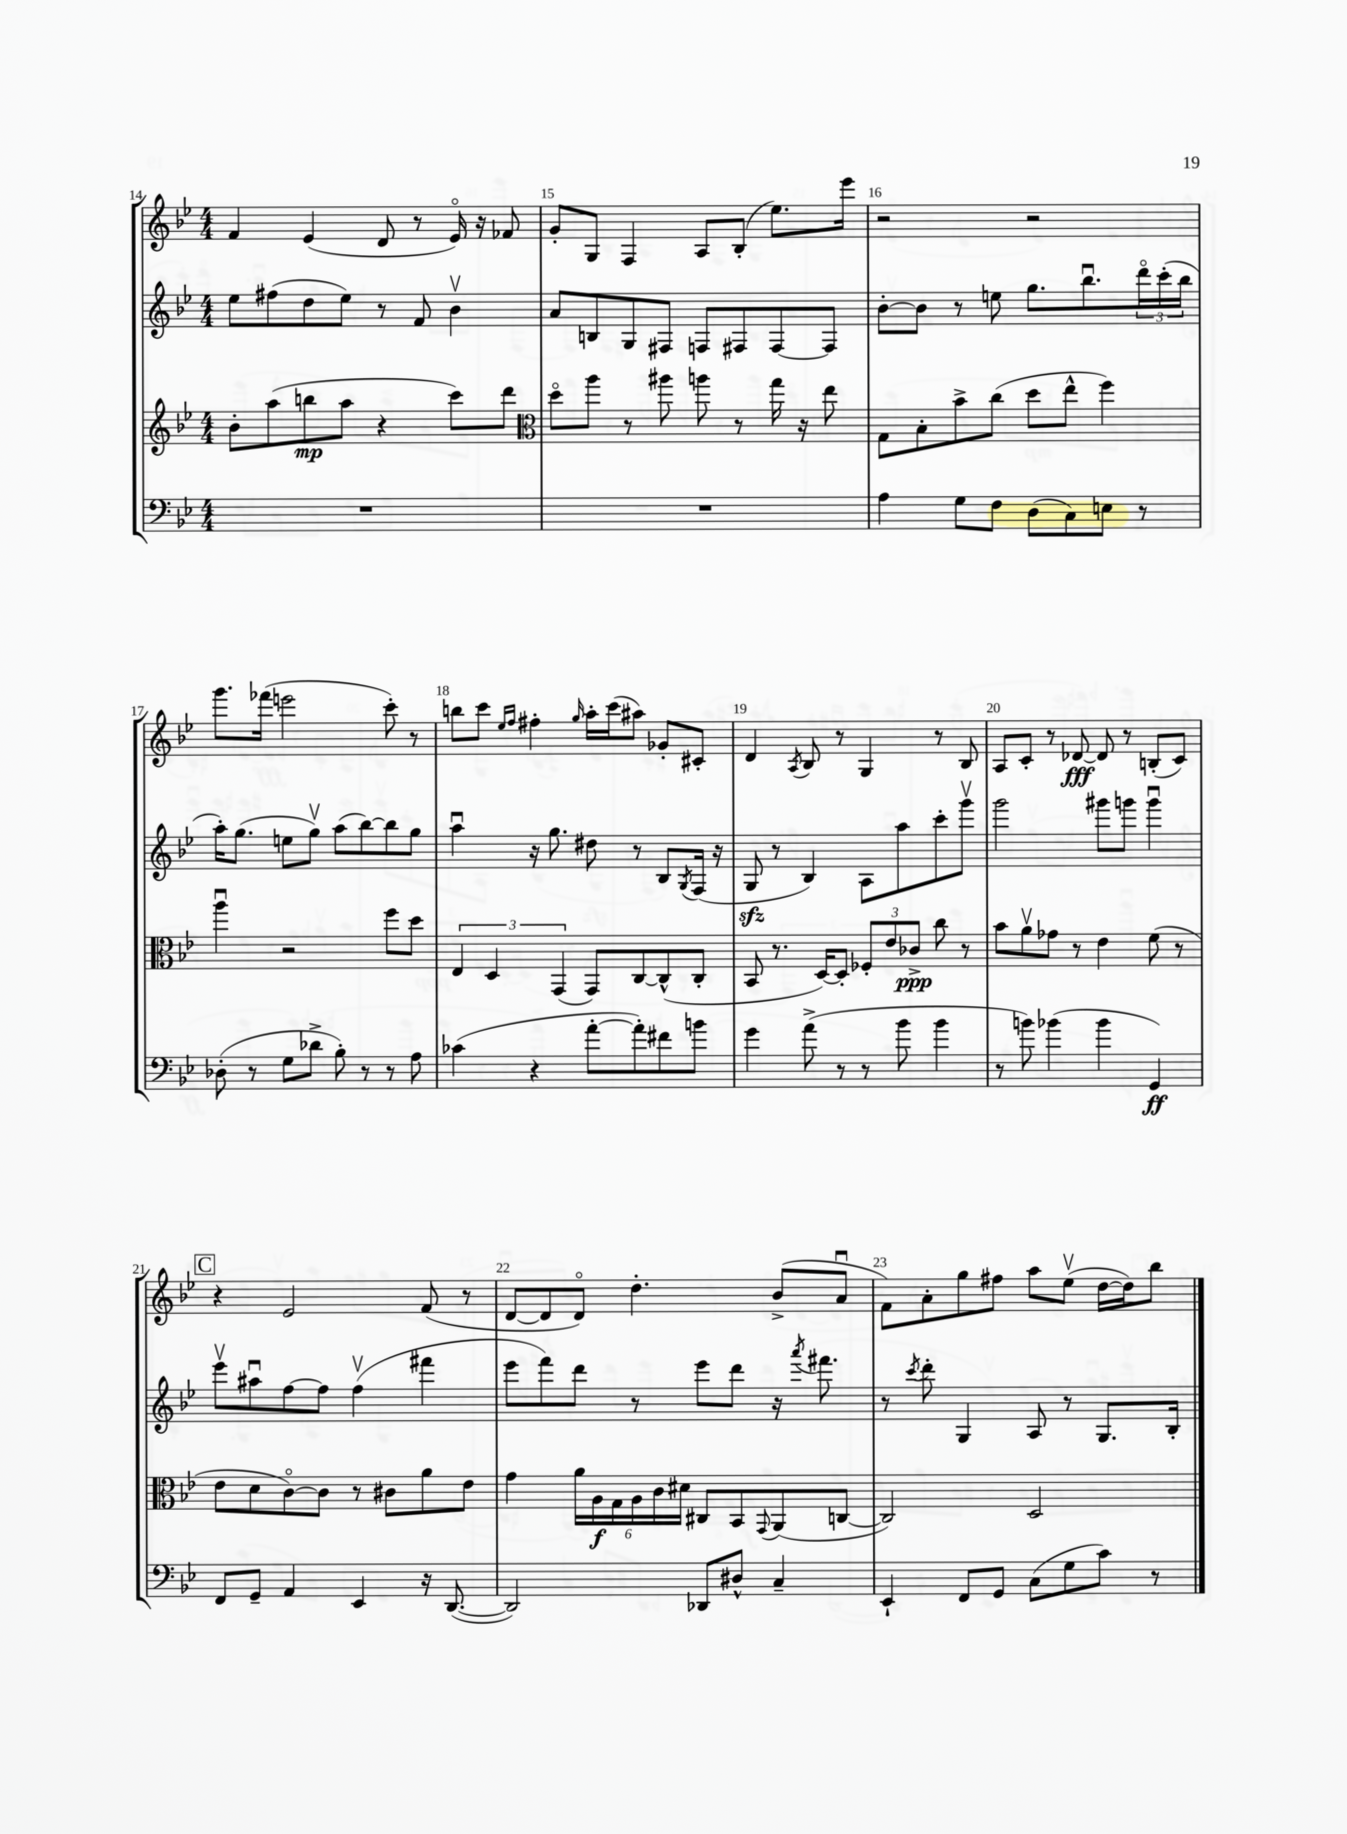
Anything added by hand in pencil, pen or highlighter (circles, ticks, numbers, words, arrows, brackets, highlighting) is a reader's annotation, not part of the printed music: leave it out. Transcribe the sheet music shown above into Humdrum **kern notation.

**kern	**dynam	**kern	**dynam	**kern	**kern	**dynam
*part4	*part4	*part3	*part3	*part2	*part1	*part1
*staff4	*staff4	*staff3	*staff3	*staff2	*staff1	*staff1
*clefF4	*	*clefG2	*	*clefG2	*clefG2	*
*k[b-e-]	*	*k[b-e-]	*	*k[b-e-]	*k[b-e-]	*
*M4/4	*	*M4/4	*	*M4/4	*M4/4	*
=14	=14	=14	=14	=14	=14	=14
1r	.	8b-'\L	.	8ee-\L	4f/	.
.	.	(8aa\	.	(8ff#X\	.	.
.	.	8bbn\	mp	8dd\	(4e-/	.
.	.	8aa\J	.	8ee-\J)	.	.
.	.	4r	.	8r	8d/	.
.	.	.	.	8f/	8r	.
.	.	8ccc\L)	.	4b-v\	16e-/)	.
.	.	.	.	.	16r	.
.	.	8ddd\J	.	.	8f-X/	.
=15	=15	=15	=15	=15	=15	=15
*	*	*clefC3	*	*	*	*
1r	.	8dd\L	.	8a/L	8g'/L	.
.	.	8aa\J	.	8Bn/	8G/J	.
.	.	8r	.	8G/	4F/	.
.	.	8aa#X\	.	8F#X/J	.	.
.	.	8aan\	.	8Fn/L	8A/L	.
.	.	8r	.	8F#X/	(8B-'/J	.
.	.	16gg\	.	[8F#/	8.ee-\L)	.
.	.	16r	.	.	.	.
.	.	8ee-\	.	8F#/J]	.	.
.	.	.	.	.	16eee-\Jk	.
=16	=16	=16	=16	=16	=16	=16
4A\	.	8G\L	.	[8b-'\L	2r	.
.	.	8B-'\	.	8b-\J]	.	.
8G\L	.	8b-^\	.	8r	.	.
8F\J	.	(8cc\J	.	8een\	.	.
(8D\L	.	8dd\L	.	8.gg\L	2r	.
8C\)	.	8ee-^^\J	.	.	.	.
.	.	.	.	8.bb-u\	.	.
8En\J	.	4ff\)	.	.	.	.
8r	.	.	.	24ddd\L	.	.
.	.	.	.	(24ccc'\	.	.
.	.	.	.	24bb-\JJ	.	.
!!LO:LB:g=z
=17	=17	=17	=17	=17	=17	=17
(8D-X'\	.	4aau\	.	16aa'\KL)	8.ggg\L	.
.	.	.	.	(8.gg\J	.	.
8r	.	.	.	.	.	.
.	.	.	.	.	(16fff-X\Jk	.
8G\L	.	2r	.	8een\L	2eeen\	.
8d-X^\J	.	.	.	8ggv\J)	.	.
8B-'\)	.	.	.	(8aa\L	.	.
8r	.	.	.	[8bb-\)	.	.
8r	.	8ff\L	.	8bb-\]	8ccc'\)	.
8A\	.	8dd\J	.	8gg\J	8r	.
=18	=18	=18	=18	=18	=18	=18
(4c-X\	.	6E-/	.	4aau\	8bbn\L	.
.	.	.	.	.	8ccc\J	.
.	.	6D/	.	.	.	.
.	.	.	.	.	16qqee-/LL	.
.	.	.	.	.	16qqff/JJ	.
4r	.	.	.	16r	4ff#X'\	.
.	.	.	.	8.gg\	.	.
.	.	(6GG/	.	.	.	.
.	.	.	.	.	16qqgg/	.
[8a'\L	.	8GG/L)	.	8dd#X\	16aa'\LL	.
.	.	.	.	.	(16ccc\J	.
8a'\])	.	[8C/	.	8r	8aa#X\J)	.
8f#X\	.	(8C^^/]	.	8B-/L	8g-X'/L	.
.	.	.	.	8qG/	.	.
8bn\J	.	8C'/J	.	(16F/Jk	8c#X'/J	.
.	.	.	.	16r	.	.
=19	=19	=19	=19	=19	=19	=19
4g\	.	8BB-/	.	8Gzz/	4d/	.
.	.	8.r	.	8r	.	.
.	.	.	.	.	8qA/	.
(8a^\	.	.	.	4B-/)	8B-/	.
.	.	[16D/KL)	.	.	.	.
8r	.	8D'/J]	.	.	8r	.
8r	.	12F-X'/L	.	8A\L	4G/	.
.	.	12e-/	.	.	.	.
8b-\	.	.	.	8aa\	.	.
.	.	12c-X^/J	ppp	.	.	.
4b-\	.	8cc\	.	8ccc'\	8r	.
.	.	8r	.	8gggv\J	8B-/	.
=20	=20	=20	=20	=20	=20	=20
8r	.	8b-\L	.	2ggg\	8A/L	.
8bn\)	.	8av\	.	.	8c'/J	.
(4b-X\	.	8g-X\J	.	.	8r	.
.	.	8r	.	.	[8d-X/	fff
4b-\	.	4e-\	.	8ggg#X\L	8d-/]	.
.	.	.	.	8gggn\J	8r	.
4GG/)	ff	(8f\	.	4gggu\	(8Bn'/L	.
.	.	8r	.	.	8c/J)	.
!!LO:LB:g=z
!!LO:REH:place=s1:t=C
=21	=21	=21	=21	=21	=21	=21
8FF/L	.	8e-\L	.	8eee-v\L	4r	.
8GG~/J	.	8d\	.	8aa#Xu\	.	.
4AA/	.	[8c\)	.	[8ff\	2e-/	.
.	.	8c\J]	.	8ff\J]	.	.
4EE-/	.	8r	.	(4ffv\	.	.
.	.	8c#X\L	.	.	.	.
16r	.	8a\	.	4fff#X\	(8f/	.
([8.DD/	.	.	.	.	.	.
.	.	8e-\J	.	.	8r	.
=22	=22	=22	=22	=22	=22	=22
2DD/])	.	4g\	.	8eee-\L	[8d/L	.
.	.	.	.	8fff\)	8d/]	.
.	.	24a\LL	.	8ddd\J	8d/J)	.
.	.	24A\	f	.	.	.
.	.	24G\	.	.	.	.
.	.	24A\	.	8r	4.dd'\	.
.	.	24c\	.	.	.	.
.	.	24d#X\JJ	.	.	.	.
8DD-X/L	.	8C#X/L	.	8eee-\L	.	.
8D#X^^/J	.	8BB-/	.	8ddd\J	.	.
.	.	8qqGG/	.	.	.	.
4C~/	.	(8AA/	.	16r	(8b-^/L	.
.	.	.	.	8qaaa/	.	.
.	.	.	.	8.fff#X\	.	.
.	.	[8Cn/J	.	.	8au/J	.
=23	=23	=23	=23	=23	=23	=23
4EE-`/	.	2C/])	.	8r	8f\L)	.
.	.	.	.	8qccc/	.	.
.	.	.	.	8ddd'\	8a'\	.
8FF/L	.	.	.	4G/	8gg\	.
8GG/J	.	.	.	.	8ff#X\J	.
(8C\L	.	2D/	.	8A/	8aa\L	.
8G\	.	.	.	8r	(8ee-v\J	.
8c\J)	.	.	.	8.G/L	[16dd\LL	.
.	.	.	.	.	16dd\J])	.
8r	.	.	.	.	8bb-\J	.
.	.	.	.	16B-'/Jk	.	.
==	==	==	==	==	==	==
*-	*-	*-	*-	*-	*-	*-
